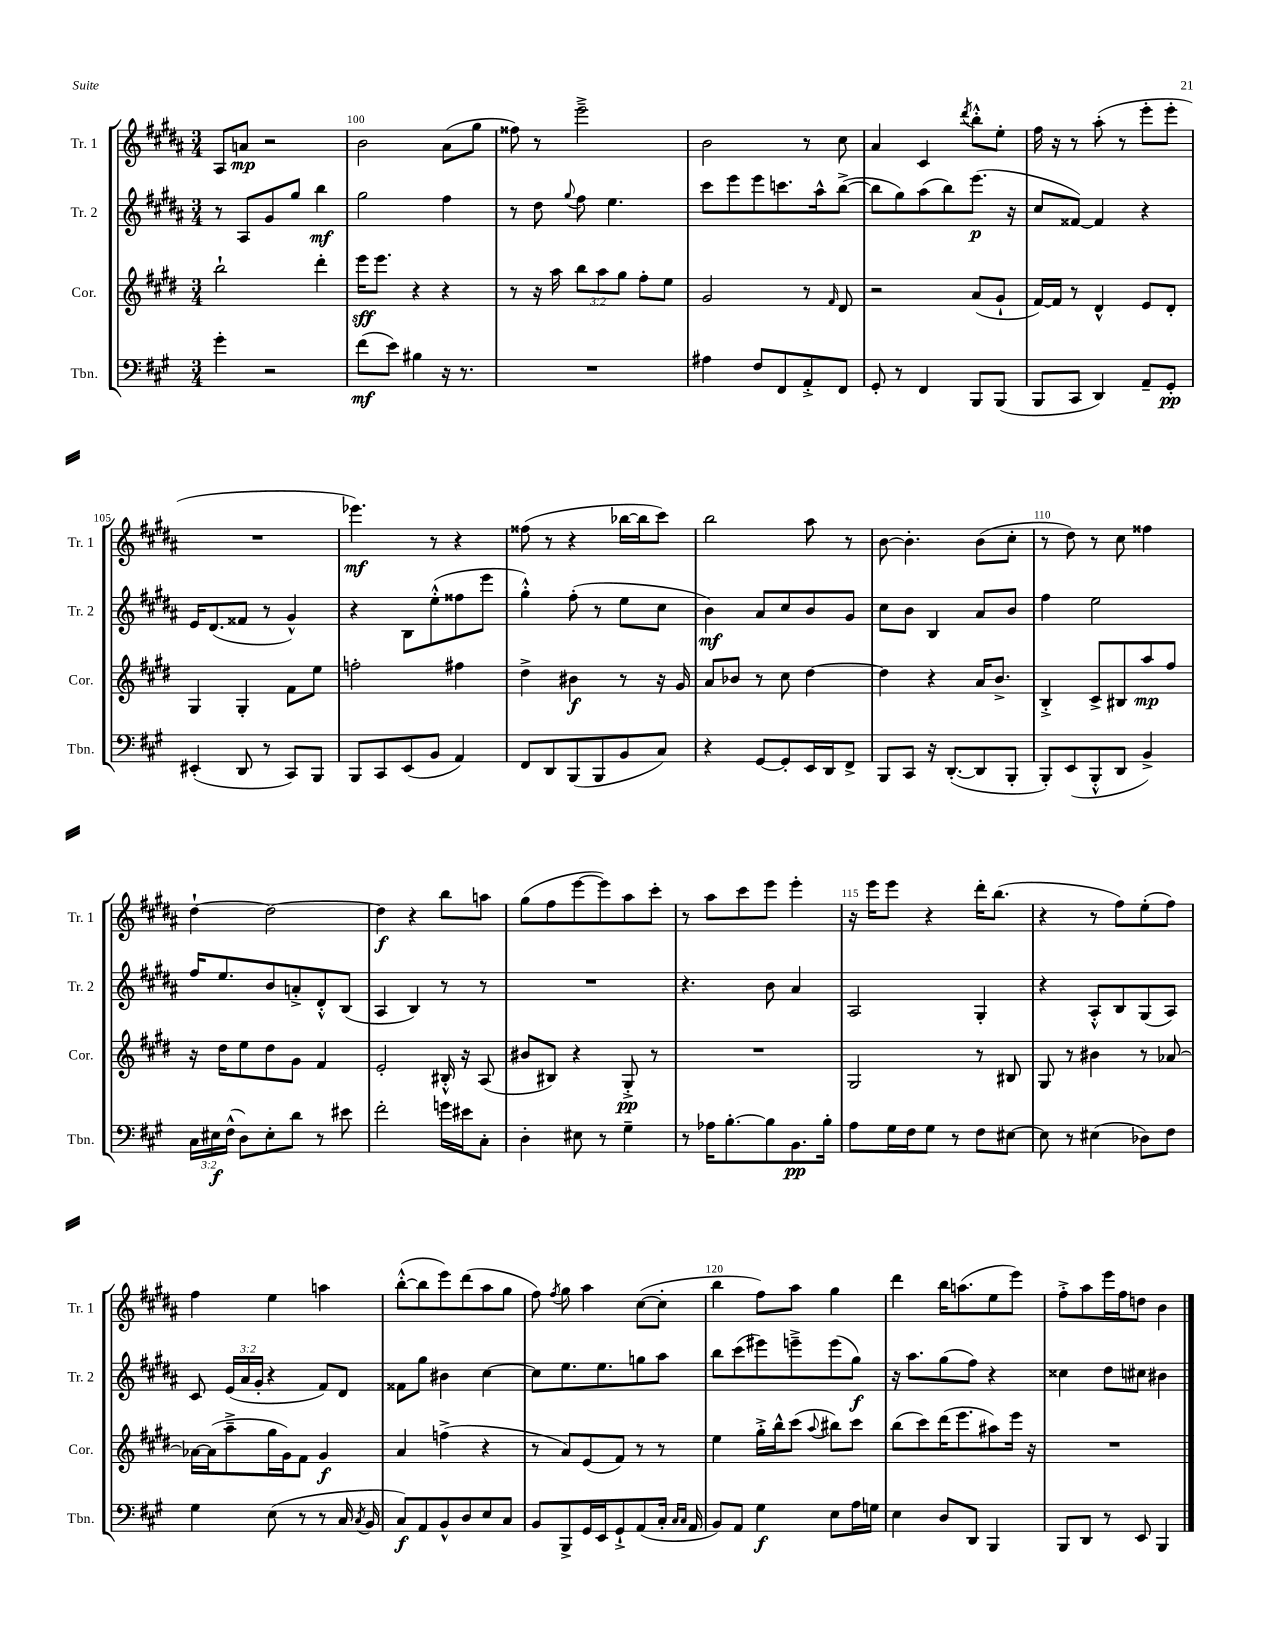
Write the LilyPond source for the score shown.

<<
\new StaffGroup <<
\new Staff = "s0" \with { instrumentName = "Tr. 1" shortInstrumentName = "Tr. 1" } {
    \clef treble \key b \major \numericTimeSignature \time 3/4
    \autoBeamOff ais8[ a'8]\mp r2 |
    b'2 ais'8[( gis''8] |
    fisis''8) r8 e'''2---> |
    b'2 r8 cis''8 |
    ais'4 cis'4 \acciaccatura { dis'''8 } b''8[-.-^ e''8]-. |
    fis''16 r16 r8 ais''8-.( r8 e'''8[-. e'''8]-. |
    R2. |
    ees'''4.\mf) r8 r4 |
    fisis''8( r8 r4 bes''16[~ bes''16 cis'''8]) |
    b''2 ais''8 r8 |
    b'8~ b'4.-. b'8[( cis''8]-. |
    r8 dis''8) r8 cis''8 fisis''4 |
    dis''4~-! dis''2~ |
    dis''4\f r4 b''8[ a''8] |
    gis''8[( fis''8 e'''8~ e'''8) ais''8 cis'''8]-. |
    r8 ais''8[ cis'''8 e'''8] e'''4-. |
    r16 e'''16[ e'''8] r4 dis'''16[-. b''8.]( |
    r4 r8 fis''8[) e''8-.( fis''8]) |
    fis''4 e''4 a''4 |
    b''8[~-.-^( b''8 e'''8) dis'''8( ais''8 gis''8] |
    fis''8) \acciaccatura { fis''8 } gis''8 ais''4 cis''8[~( cis''8]-. |
    b''4 fis''8[) ais''8] gis''4 |
    dis'''4 b''16[ a''8.( e''8 e'''8]) |
    fis''8[-.-> ais''8 e'''16 fis''16 d''8] b'4 \bar "|." |
}
\new Staff = "s1" \with { instrumentName = "Tr. 2" shortInstrumentName = "Tr. 2" } {
    \clef treble \key b \major \numericTimeSignature \time 3/4 \override Staff.TupletNumber.text = #tuplet-number::calc-fraction-text
    \autoBeamOff r8 ais8[ gis'8 gis''8] b''4\mf |
    gis''2 fis''4 |
    r8 dis''8 \appoggiatura { gis''8 } fis''8 e''4. |
    cis'''8[ e'''8 e'''8 c'''8. ais''16-^ b''8]~->( |
    b''8[ gis''8) ais''8( b''8) e'''8.]\p( r16 |
    cis''8[ fisis'8]~) fisis'4 r4 |
    e'16[ dis'8.( fisis'8] r8 gis'4-^) |
    r4 b8[ e''8-.-^( fisis''8 e'''8] |
    gis''4-.-^) fis''8-.( r8 e''8[ cis''8] |
    b'4\mf) ais'8[ cis''8 b'8 gis'8] |
    cis''8[ b'8] b4 ais'8[ b'8] |
    fis''4 e''2 |
    fis''16[ e''8. b'8 a'8-.-> dis'8-.-^ b8]( |
    ais4 b4) r8 r8 |
    R2. |
    r4. b'8 ais'4 |
    ais2 gis4-. |
    r4 ais8[-.-^ b8 gis8( ais8]) |
    cis'8 \tuplet 3/2 { e'16[( ais'16 gis'16]-. } r4 fis'8[) dis'8] |
    fisis'8[ gis''8] bis'4 cis''4~ |
    cis''8[ e''8. e''8. g''8 ais''8] |
    b''8[ cis'''8( eis'''8) e'''8---> e'''8( gis''8]\f) |
    r16 ais''8.[ gis''8( fis''8]) r4 |
    cisis''4 dis''8[ cis''8] bis'4 \bar "|." |
}
\new Staff = "s2" \with { instrumentName = "Cor." shortInstrumentName = "Cor." } {
    \clef treble \key e \major \numericTimeSignature \time 3/4 \override Staff.TupletNumber.text = #tuplet-number::calc-fraction-text
    \autoBeamOff b''2-! dis'''4-. |
    e'''16[\sff e'''8.] r4 r4 |
    r8 r16 a''16 \tuplet 3/2 { b''8[ a''8 gis''8] } fis''8[-. e''8] |
    gis'2 r8 \grace { fis'16 } dis'8 |
    r2 a'8[( gis'8]-! |
    fis'16[~) fis'16] r8 dis'4-^ e'8[ dis'8]-. |
    gis4 gis4-. fis'8[ e''8] |
    f''2-. fis''4 |
    dis''4-> bis'4\f r8 r16 gis'16 |
    a'8[ bes'8] r8 cis''8 dis''4~ |
    dis''4 r4 a'16[ b'8.]-> |
    b4-.-> cis'8[-> bis8 a''8\mp fis''8] |
    r16 dis''16[ e''8 dis''8 gis'8] fis'4 |
    e'2-. bis16-.-^ r16 a8( |
    bis'8[ bis8]) r4 gis8-.->\pp r8 |
    R2. |
    gis2 r8 bis8 |
    gis8 r8 bis'4 r8 aes'8~ |
    aes'16[~ aes'16( a''8---> gis''16 gis'16) fis'8] gis'4\f |
    a'4 f''4->( r4 |
    r8 a'8[) e'8( fis'8]) r8 r8 |
    e''4 gis''16[-.-> b''16-^ cis'''8]( \appoggiatura { a''8 } bis''8[) cis'''8] |
    b''8[( cis'''8) dis'''16( e'''8. ais''8) e'''16] r16 |
    R2. \bar "|." |
}
\new Staff = "s3" \with { instrumentName = "Tbn." shortInstrumentName = "Tbn." } {
    \clef bass \key a \major \numericTimeSignature \time 3/4 \override Staff.TupletNumber.text = #tuplet-number::calc-fraction-text
    \autoBeamOff gis'4-. r2 |
    fis'8[\mf( e'8]) bis4 r16 r8. |
    R2. |
    ais4 fis8[ fis,8 a,8-.-> fis,8] |
    gis,8-. r8 fis,4 b,,8[ b,,8]( |
    b,,8[ cis,8] d,4) a,8[-- gis,8]-.\pp |
    eis,4-.( d,8 r8 cis,8[) b,,8] |
    b,,8[ cis,8 e,8( b,8] a,4) |
    fis,8[ d,8 b,,8( b,,8 b,8 cis8]) |
    r4 gis,8[~ gis,8-. e,16 d,16 fis,8]-> |
    b,,8[ cis,8] r16 d,8.[~-.( d,8 b,,8]-. |
    b,,8[-.) e,8( b,,8-.-^ d,8] b,4->) |
    \tuplet 3/2 { cis16[ eis16\f fis16]-^( } d8[) eis8-. d'8] r8 eis'8 |
    fis'2-. g'16[ eis'16 cis8]-. |
    d4-. eis8 r8 gis4-- |
    r8 aes16[ b8.~-. b8 b,8.\pp b16]-. |
    a8[ gis16 fis16 gis8] r8 fis8[ eis8]~ |
    eis8 r8 eis4( des8[) fis8] |
    gis4 e8( r8 r8 cis16 \acciaccatura { cis8 } b,16 |
    cis8[\f) a,8 b,8-^ d8 e8 cis8] |
    b,8[ b,,8-> gis,16 e,16 gis,8-!-> a,8( cis16]-. \grace { cis16[ cis16] } a,16 |
    b,8[) a,8] gis4\f e8[ a16 g16] |
    e4 d8[ d,8] b,,4 |
    b,,8[ d,8] r8 e,8 b,,4 \bar "|." |
}
>>
>>
\layout { \context { \Score currentBarNumber = #99 \override BarNumber.break-visibility = ##(#f #t #t) barNumberVisibility = #(every-nth-bar-number-visible 5) } }
